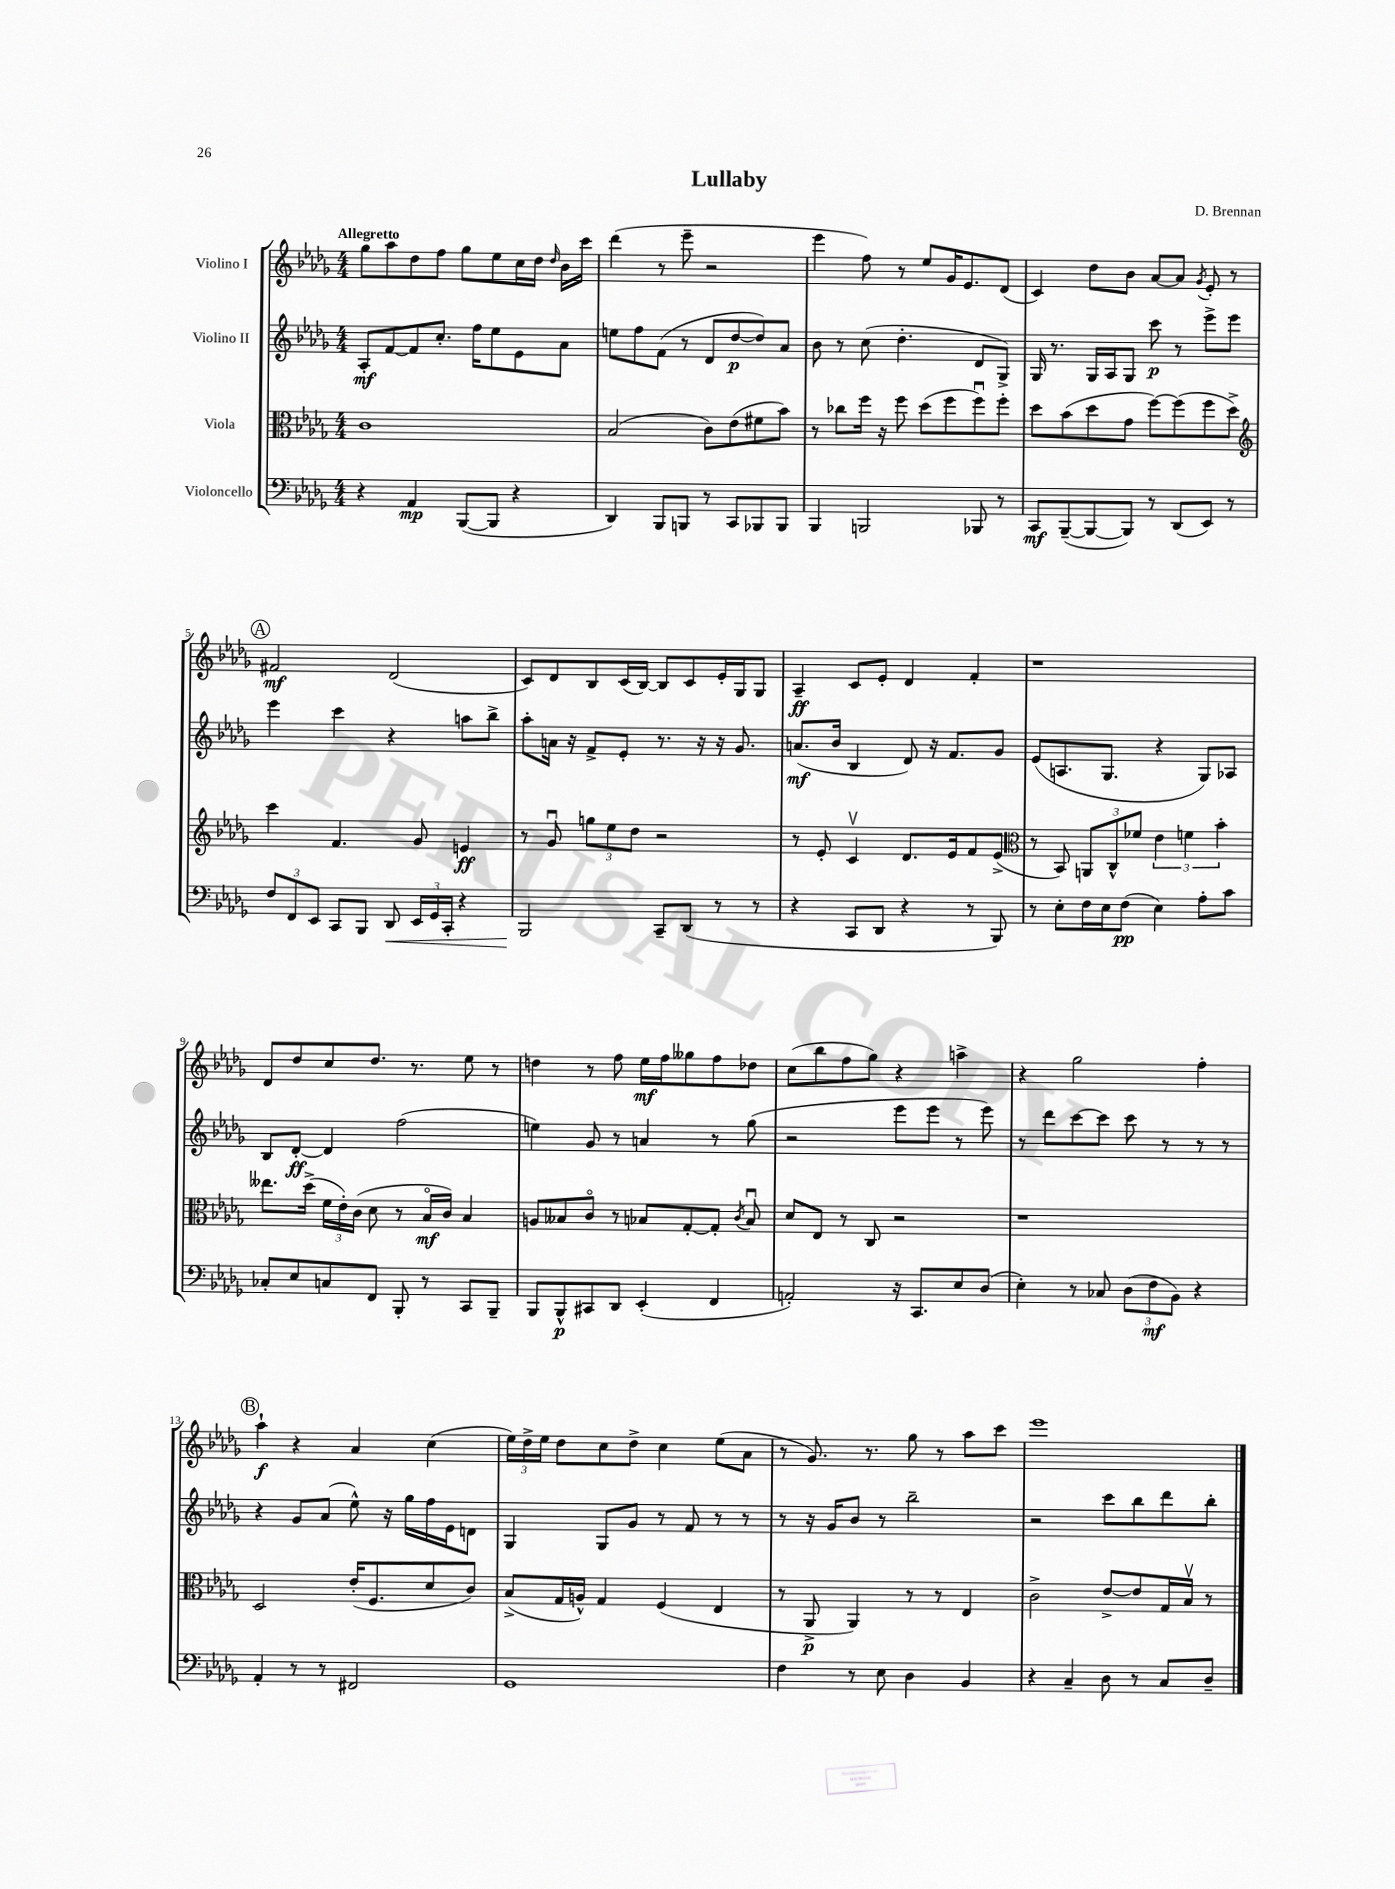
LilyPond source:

\header { title = "Lullaby" composer = "D. Brennan" }
<<
\new StaffGroup <<
\new Staff = "s0" \with { instrumentName = "Violino I" } {
    \clef treble \key des \major \numericTimeSignature \time 4/4 \tempo "Allegretto"
    \autoBeamOff ges''8[ aes''8 des''8 f''8] ges''8[ ees''8 c''16 des''16] \grace { des''16 } bes'16[ c'''16] |
    des'''4( r8 ees'''8-- r2 |
    ees'''4 f''8) r8 ees''8[ ges'16 ees'8. des'8]( |
    c'4) des''8[ bes'8] aes'8[~ aes'8] \acciaccatura { ges'8 } ees'8-. r8 |
    \mark \markup { \circle "A" } fis'2\mf des'2( |
    c'8[) des'8 bes8 c'16( bes16]~) bes8[ c'8 ees'16-. ges16 ges8] |
    aes4--\ff c'8[ ees'8]-. des'4 f'4-. |
    r1 |
    des'8[ des''8 c''8 des''8.] r8. ees''8 r8 |
    d''4 r8 f''8 ees''16[\mf f''16 geses''8 f''8 des''8] |
    c''8[( bes''8 f''8 ges''8]) r4 a''4-> |
    r4 ges''2 f''4-. |
    \mark \markup { \circle "B" } aes''4-!\f r4 aes'4 c''4( |
    \tuplet 3/2 { ees''16[) des''16-> ees''16] } des''8[ c''8 des''8]-> c''4 ees''8[( aes'8] |
    r8 ges'8.) r8. ges''8 r8 aes''8[ c'''8] |
    ees'''1 \bar "|." |
}
\new Staff = "s1" \with { instrumentName = "Violino II" } {
    \clef treble \key des \major \numericTimeSignature \time 4/4
    \autoBeamOff aes8[-.\mf f'8~ f'8 c''8.]-. f''16[ ees''8 ees'8 aes'8] |
    e''8[ f''8 f'8]( r8 des'8[ des''8~\p des''8) aes'8] |
    bes'8 r8 c''8( des''4.-. des'8[ ges8]->) |
    ges16 r8. ges16[ aes16 ges8] c'''8\p r8 ees'''8[-> ees'''8] |
    \mark \markup { \circle "A" } ees'''4 c'''4 r4 a''8[ bes''8]-> |
    aes''8[-. a'16] r16 f'8[-> ees'8]-. r8. r16 r16 ges'8. |
    a'8.[\mf( bes'16] bes4 des'8) r16 f'8.[ ges'8] |
    ees'8[( a8. ges8.] r4 ges8[) aes8] |
    bes8[ des'8]~-.\ff des'4 f''2( |
    e''4) ges'8 r8 a'4 r8 ges''8( |
    r2 ees'''8[ ees'''8] r8 ees'''8) |
    r8 des'''8[ c'''8~ c'''8] c'''8 r8 r8 r8 |
    \mark \markup { \circle "B" } r4 ges'8[ aes'8]( ees''8-^) r16 ges''16[ f''16 ees'16 d'8] |
    ges4 ges8[ ges'8] r8 f'8 r8 r8 |
    r8 r16 ges'16[ bes'8] r8 bes''2-- |
    r2 c'''8[ bes''8 des'''8 bes''8]-. \bar "|." |
}
\new Staff = "s2" \with { instrumentName = "Viola" } {
    \clef alto \key des \major \numericTimeSignature \time 4/4
    \autoBeamOff c'1 |
    bes2( c'8[) ees'8( fis'8 bes'8]) |
    r8 ces''8[ f''16] r16 f''8 des''8[( f''8 f''8\downbow) f''8]-. |
    des''8[ bes'8( des''8 ges'8] f''8[~) f''8( f''8 des''8]->) |
    \mark \markup { \circle "A" } \clef treble c'''4 f'4. ges'8 e'4\ff |
    r8 ges'8\downbow \tuplet 3/2 { g''8[ ees''8 des''8] } r2 |
    r8 ees'8-. c'4\upbow des'8.[ ees'16 f'8 ees'8]->( |
    \clef alto r8 bes,8) \tuplet 3/2 { a,8[ c8-^ fes'8] } \tuplet 3/2 { ees'4 f'4 bes'4-. } |
    eeses''8.[ des''16]->( \tuplet 3/2 { f'16[ ees'16-.) c'16]( } des'8 r8 bes16[\flageolet\mf c'16]) bes4 |
    a8[ beses8 c'8]\flageolet r8 bes8[ ges8~-. ges8]-. \acciaccatura { c'8 } bes8\downbow |
    des'8[ ees8] r8 c8 r2 |
    r1 |
    \mark \markup { \circle "B" } des2 ees'16[-.( f8. des'8 c'8]) |
    bes8[->( ges16 a16]-^) ges4 f4( ees4 |
    r8 aes,8->\p aes,4) r8 r8 ees4 |
    c'2-> ees'8[~-> ees'8 ges16 bes16]\upbow r8 \bar "|." |
}
\new Staff = "s3" \with { instrumentName = "Violoncello" } {
    \clef bass \key des \major \numericTimeSignature \time 4/4
    \autoBeamOff r4 aes,4\mp bes,,8[~( bes,,8] r4 |
    des,4) bes,,8[ b,,8] r8 c,8[ bes,,8 bes,,8] |
    bes,,4 b,,2 bes,,8 r8 |
    c,8[\mf bes,,8~--( bes,,8~ bes,,8]) r8 des,8[( ees,8]) r8 |
    \mark \markup { \circle "A" } \tuplet 3/2 { f8[ f,8 ees,8] } c,8[ bes,,8] des,8\< \tuplet 3/2 { ees,16[ ges,16 c,16]-. } r4 |
    bes,,2\! c,8[-- des,8]( r8 r8 |
    r4 c,8[ des,8] r4 r8 bes,,8) |
    r8 ees8[-. f16 ees16 f8]\pp( ees4) aes8[-. c'8] |
    ces8[-. ees8 c8 f,8] bes,,8-. r8 c,8[ bes,,8]-- |
    bes,,8[ bes,,8-^\p cis,8 des,8] ees,4-.( f,4 |
    a,2-.) r16 c,8.[ ees8 des8]( |
    ees4-.) r8 ces8 \tuplet 3/2 { des8[( f8\mf bes,8]) } r4 |
    \mark \markup { \circle "B" } aes,4-. r8 r8 fis,2 |
    ges,1 |
    f4 r8 ees8 des4 bes,4 |
    r4 c4-- des8 r8 c8[ des8]-- \bar "|." |
}
>>
>>
